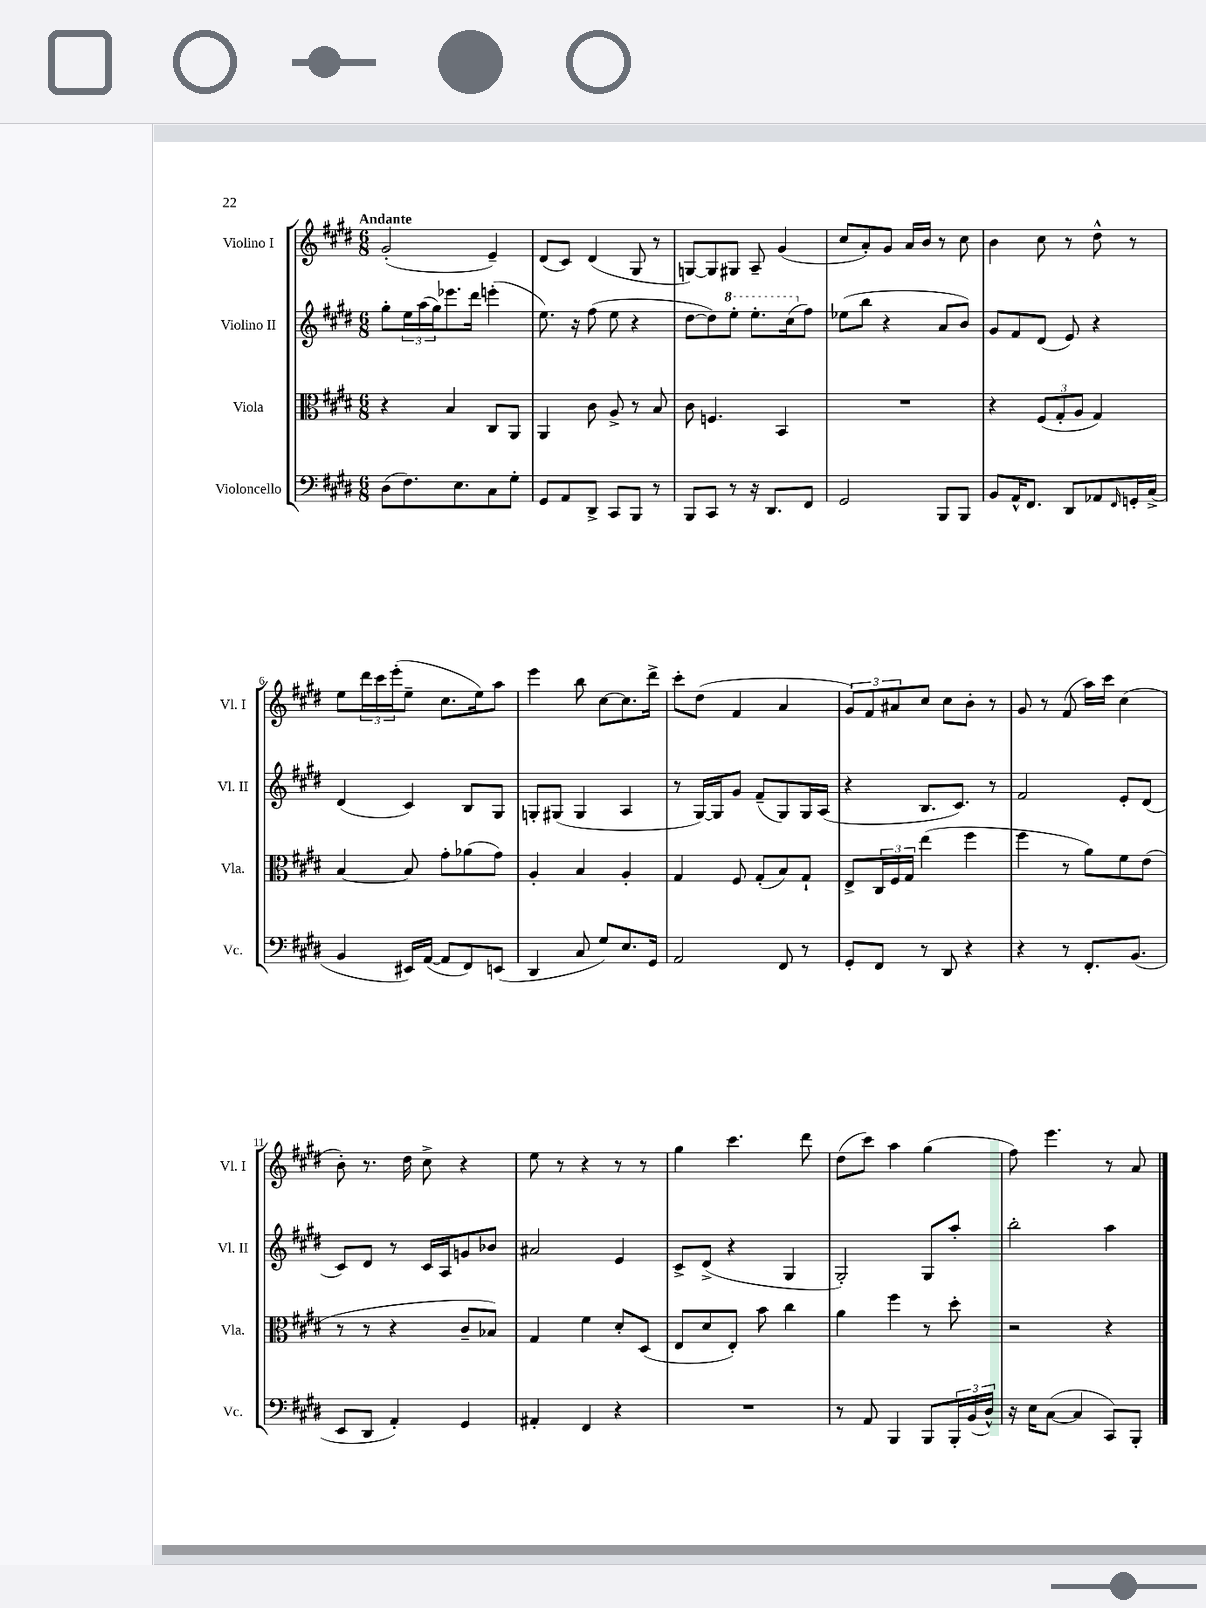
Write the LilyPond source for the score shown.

<<
\new StaffGroup <<
\new Staff = "s0" \with { instrumentName = "Violino I" shortInstrumentName = "Vl. I" } {
    \clef treble \key e \major \numericTimeSignature \time 6/8 \tempo "Andante"
    gis'2-.( e'4--) |
    dis'8( cis'8) dis'4( gis8 r8 |
    g8~) g8 gis8 a8-- gis'4( |
    cis''8 a'8-.) gis'8 a'16 b'16 r8 cis''8 |
    b'4 cis''8 r8 dis''8-^ r8 |
    e''8 \tuplet 3/2 { dis'''16 cis'''16 e'''16-.( } e''8-- cis''8. e''16) a''8 |
    e'''4 b''8 cis''8~ cis''8. dis'''16-> |
    cis'''8-. dis''8( fis'4 a'4 |
    \tuplet 3/2 { gis'8) fis'8 ais'8 } cis''8 cis''8 b'8-. r8 |
    gis'8 r8 fis'8( a''16) cis'''16 cis''4( |
    b'8-.) r8. dis''16 cis''8-> r4 |
    e''8 r8 r4 r8 r8 |
    gis''4 cis'''4. dis'''8 |
    dis''8( cis'''8) a''4 gis''4( |
    fis''8) e'''4. r8 a'8 \bar "|." |
}
\new Staff = "s1" \with { instrumentName = "Violino II" shortInstrumentName = "Vl. II" } {
    \clef treble \key e \major \numericTimeSignature \time 6/8
    gis''8-. \tuplet 3/2 { e''16 a''16( gis''16) } ees'''8. dis'''16 e'''4-.( |
    e''8.) r16 fis''8( e''8 r4 |
    dis''8~ dis''8) \ottava #1 e'''8-. e'''8.-. cis'''16( \ottava #0 fis''8) |
    ees''8( b''8 r4 a'8 b'8) |
    gis'8 fis'8 dis'8( e'8) r4 |
    dis'4( cis'4) b8 gis8 |
    g8-. gis8( gis4 a4 |
    r8 gis16~) gis16 gis'8 fis'8--( gis8) gis16 a16( |
    r4 b8. cis'8.) r8 |
    fis'2 e'8-. dis'8( |
    cis'8) dis'8 r8 cis'16 a16 g'8 bes'8 |
    ais'2 e'4 |
    cis'8-> dis'8->( r4 gis4 |
    gis2-.) gis8 a''8-. |
    b''2-. a''4 \bar "|." |
}
\new Staff = "s2" \with { instrumentName = "Viola" shortInstrumentName = "Vla." } {
    \clef alto \key e \major \numericTimeSignature \time 6/8
    r4 b4 cis8 a,8 |
    a,4 cis'8 a8-> r8 b8 |
    cis'8 f4. b,4 |
    R2. |
    r4 \tuplet 3/2 { fis8( gis8-. a8 } gis4) |
    b4~ b8 gis'8-. aes'8( gis'8) |
    a4-. b4 a4-. |
    gis4 fis8 gis8-.( b8) gis8-! |
    e8-> \tuplet 3/2 { cis16 fis16 gis16 } e''4( fis''4 |
    fis''4 r8 a'8) fis'8 e'8( |
    r8 r8 r4 cis'8-- bes8) |
    gis4 fis'4 dis'8-. dis8( |
    e8 dis'8 e8-.) b'8 cis''4 |
    a'4 fis''4 r8 dis''8-. |
    r2 r4 \bar "|." |
}
\new Staff = "s3" \with { instrumentName = "Violoncello" shortInstrumentName = "Vc." } {
    \clef bass \key e \major \numericTimeSignature \time 6/8
    dis8( fis8.) e8. cis8 gis8-. |
    gis,8 a,8 dis,8-> cis,8 b,,8 r8 |
    b,,8 cis,8 r8 r16 dis,8. fis,8 |
    gis,2 b,,8 b,,8 |
    b,8 a,16-^ fis,8. dis,8 aes,8 \grace { fis,16 } g,16-. cis16->( |
    b,4 eis,16) a,16~( a,8 fis,8) e,8( |
    dis,4 cis8 gis8) e8. gis,16 |
    a,2 fis,8 r8 |
    gis,8-. fis,8 r8 dis,8 r4 |
    r4 r8 fis,8.-. b,8.( |
    e,8 dis,8 a,4-.) gis,4 |
    ais,4-. fis,4 r4 |
    R2. |
    r8 a,8 b,,4 b,,8 \tuplet 3/2 { b,,16-. b,16( dis16-^) } |
    r16 e16 cis8~( cis4 cis,8) b,,8-. \bar "|." |
}
>>
>>
